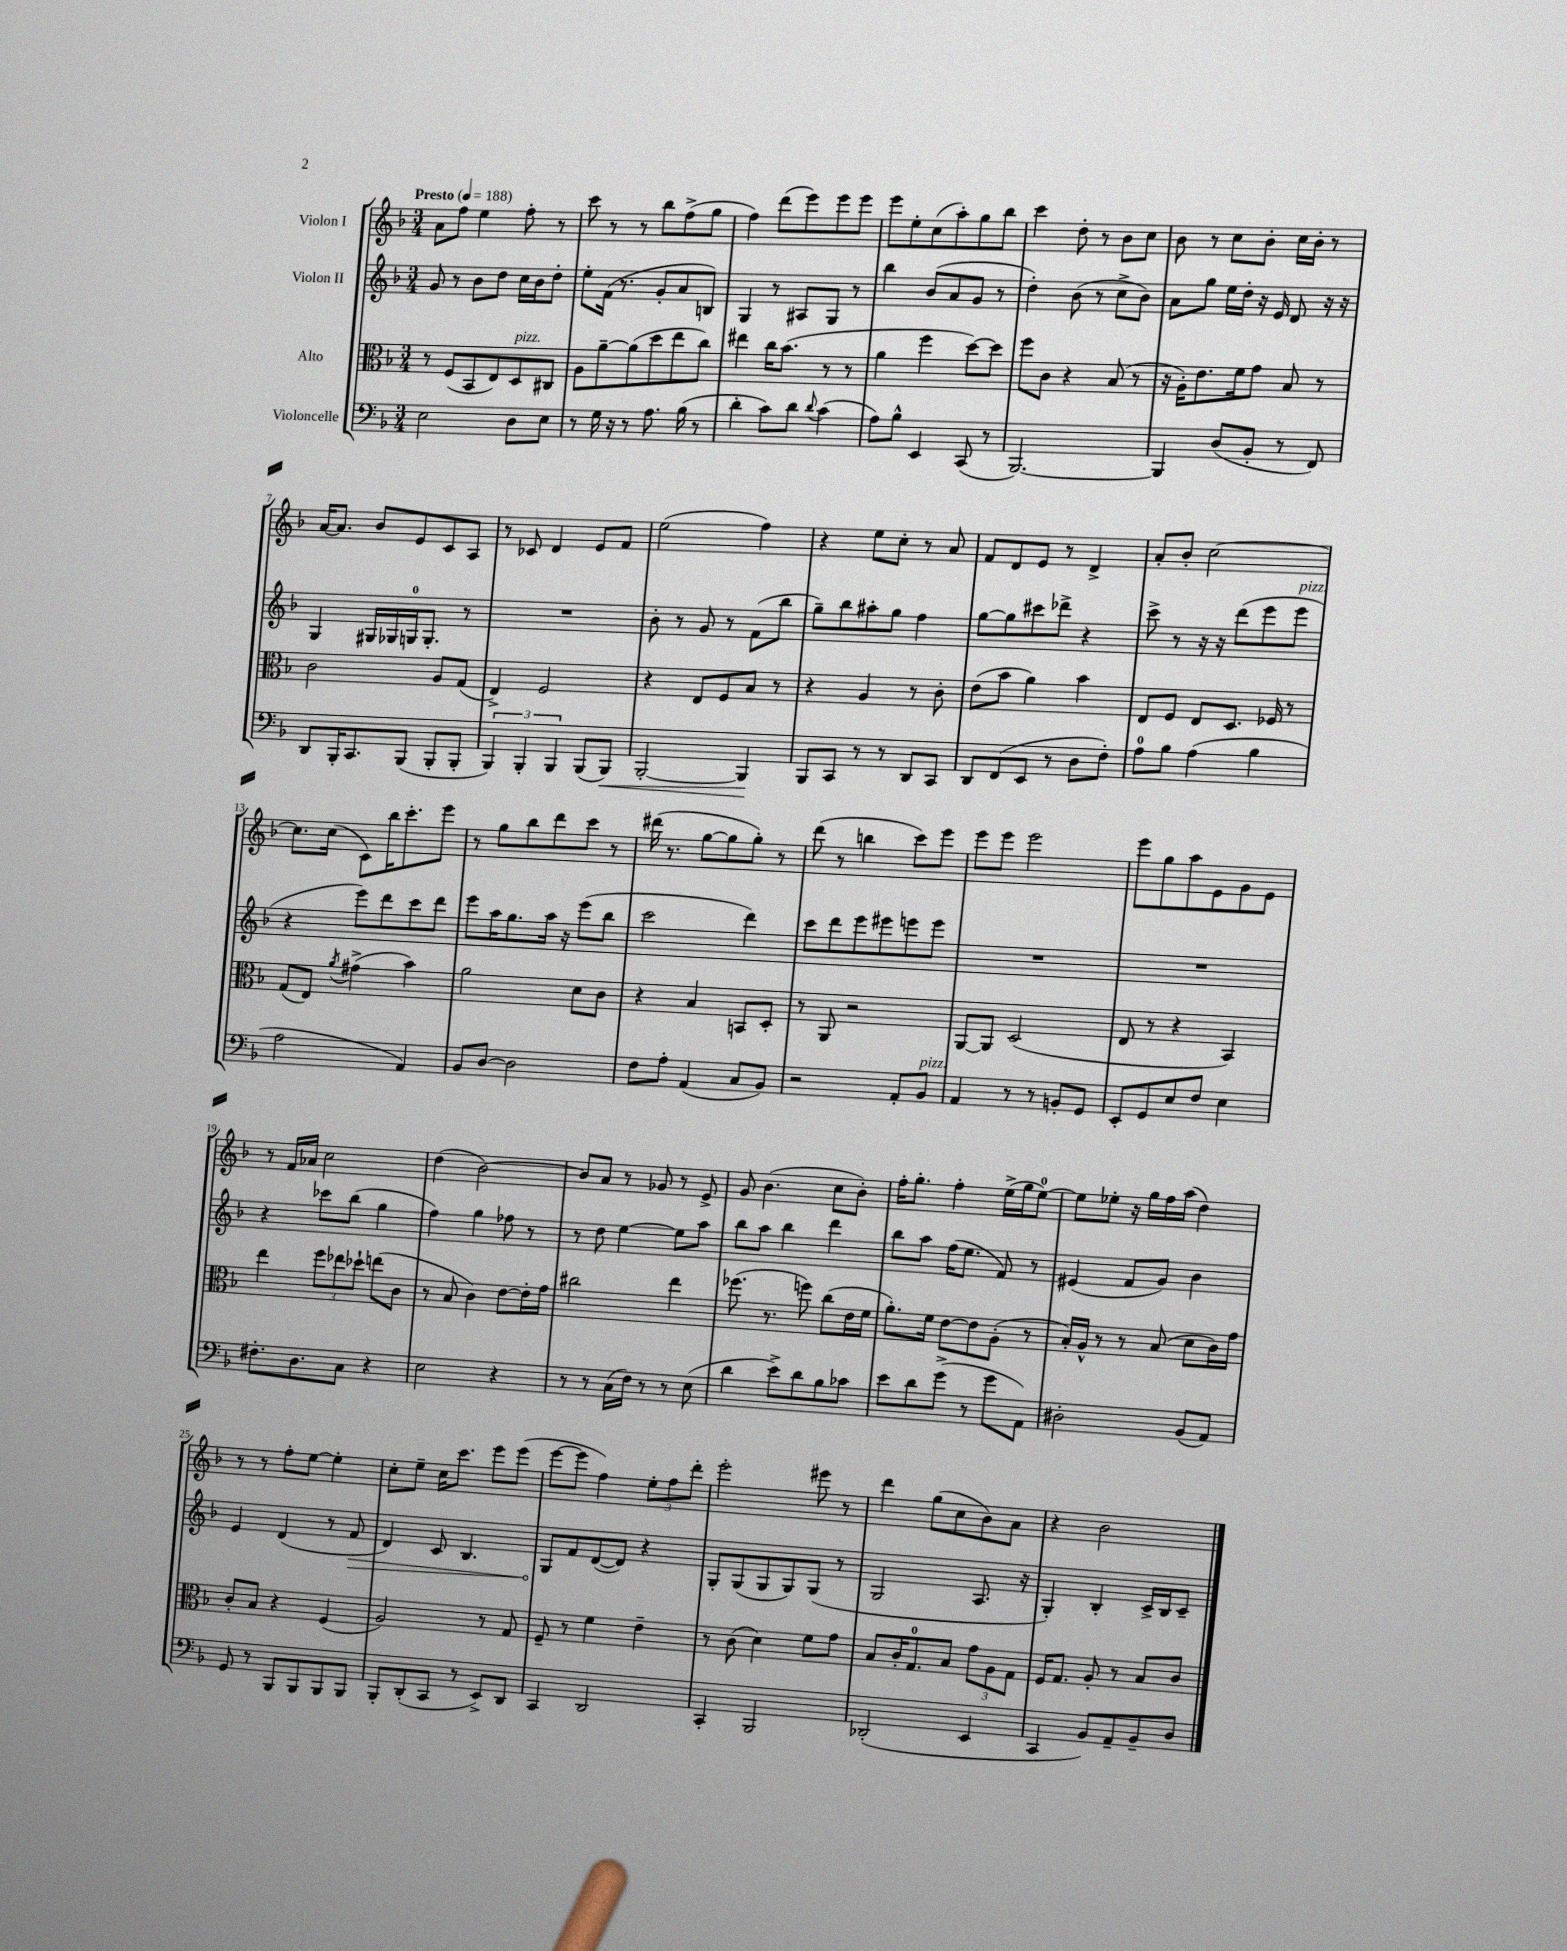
<<
\new StaffGroup <<
\new Staff = "s0" \with { instrumentName = "Violon I" } {
    \clef treble \key f \major \numericTimeSignature \time 3/4 \tempo "Presto" 4 = 188
    a'8 f''8 e''4 f''8-. r8 |
    c'''8 r8 r8 bes''8 f''8->( g''8 |
    f''4) d'''8( e'''8) e'''8 e'''8 |
    e'''8 e''8-. c''8( a''8-.) g''8 bes''8 |
    c'''4 d''8-. r8 bes'8 c''8 |
    bes'8 r8 c''8 bes'8-. c''16 bes'16-. r8 |
    a'16~ a'8. bes'8 e'8 c'8 a8 |
    r8 ces'8 d'4 e'8 f'8 |
    e''2( f''4) |
    r4 e''8 c''8-. r8 a'8 |
    f'8 d'8 e'8 r8 d'4-> |
    a'8-. bes'8-. c''2~ |
    c''8. c''16( c'8) bes''16 c'''8.-. e'''8 |
    r8 g''8 bes''8 d'''8 c'''8 r8 |
    dis'''16( r8. g''8~ g''8 g''8-.) r8 |
    d'''8( r8 b''4 c'''8) e'''8 |
    e'''8 e'''8 e'''2 |
    e'''8 g''8 a''8 e'8 g'8 e'8 |
    r8 f'16 aes'16 c''2 |
    d''4( bes'2~) |
    bes'8 a'8 r8 ges'8 r8 e'8-> |
    g'8 bes'4.( c''8 bes'8-.) |
    f''16-. g''8.-. f''4-. e''16->( g''16 e''8-0~) |
    e''8 ees''8-. r16 g''16 f''16 a''16( d''4) |
    r8 r8 f''8-. e''8~ e''4-. |
    c''8-. e''8-- c''16 c'''8. e'''8 e'''8( |
    e'''8~ e'''8 f''4) \tuplet 3/2 { e''8-. f''8 d'''8-. } |
    e'''2-. eis'''8 r8 |
    d'''4 g''8( c''8 bes'8) a'8 |
    r4 bes'2 \bar "|." |
}
\new Staff = "s1" \with { instrumentName = "Violon II" } {
    \clef treble \key f \major \numericTimeSignature \time 3/4
    g'8 r8 bes'8 d''8 c''16 bes'16 d''8-. |
    e''8-. f'16( r8. g'8-. a'8 b8) |
    g4 r8 ais8 g8 r8 |
    bes''4 bes'8( a'8 g'8 r8 |
    d''4-.) bes'8( r8 c''8-> bes'8) |
    a'8 g''8 e''16 d''16-. r16 e'16 d'8 r16 r16 |
    g4 gis16 ges16 g16-0 g8.-. r8 |
    R2. |
    bes'8-. r8 g'8 r8 f'8( bes''8 |
    g''8--) bes''8 ais''8-. g''8 f''4 |
    g''8~ g''8 cis'''8 des'''8-> r4 |
    c'''8-> r8 r16 r16 d'''8( e'''8 e'''8^\markup { \italic "pizz." } |
    r4 e'''8) d'''8 c'''8 d'''8 |
    e'''8 a''16 g''8. a''16 r16 e'''8( bes''8 |
    c'''2 d'''4) |
    c'''8 d'''8 e'''8 eis'''8 e'''8 e'''8 |
    R2. |
    R2. |
    r4 ces'''8 bes''8( g''4 |
    f''4) g''4 fes''8 r8 |
    r8 d''8 e''4~ e''8 a''8 |
    bes''8 a''8 bes''4 d'''4 |
    bes''8 a''8 f''16( e''8. f'8) r8 |
    eis'4( f'8 g'8) bes'4 |
    e'4 d'4( r8 \once \override Hairpin.circled-tip = ##t f'8\> |
    d'4) c'8 bes4. |
    g8\! f'8 d'8~( d'8) r4 |
    g8-. g8( g8 g8) g8( r8 |
    g2 a8. r16 |
    g4-.) bes4-. c'16-> bes16 c'8-- \bar "|." |
}
\new Staff = "s2" \with { instrumentName = "Alto" } {
    \clef alto \key f \major \numericTimeSignature \time 3/4
    r8 f8( bes,8 e8) d8^\markup { \italic "pizz." } cis8 |
    a8 a'8~-- a'8( d''8 e''8 c''8) |
    eis''4 c''16 bes'8.( r8 r8 |
    a'4 f''4 d''8~) d''8 |
    f''8 c'8 r4 bes8( r8 |
    r16 a16-.) e'8. f'16 g'8 bes8 r8 |
    c'2 a8 g8( |
    e4->) f2 |
    r4 e8 f8 bes8 r8 |
    r4 a4 r8 c'8-. |
    e'8( bes'8 a'4) bes'4 |
    e8 f8 e8 d8. fes16 r8 |
    g8( e8) \acciaccatura { a'8 } gis'4->( bes'4) |
    a'2 d'8 c'8 |
    r4 bes4 b,8 d8-. |
    r8 a,8 r2 |
    a,8~ a,8 d2( |
    e8 r8 r4 bes,4) |
    e''4 \tuplet 3/2 { f''8 ees''8 des''8-! } e''8( c'8 |
    r8 bes8 c'4) e'8~ e'16-. g'16 |
    cis''2 e''4 |
    fes''8.( r8. f''8) c''8( e'16 f'16 |
    a'8.-.) f'16 e'8~ e'8 a8-.( r8 |
    bes16-.) a16-^ r8 r8 bes8( d'8 c'16) g'16 |
    c'8-. bes8 r4 f4( |
    a2) r8 g8 |
    f8-- r8 f'4 e'4-- |
    r8 c'8( d'4) f'8 g'8 |
    bes8 c'16-. g8.-0 bes8 \tuplet 3/2 { g'8 a8 g8 } |
    f16 g8. a8-. r8 bes8 c'8 \bar "|." |
}
\new Staff = "s3" \with { instrumentName = "Violoncelle" } {
    \clef bass \key f \major \numericTimeSignature \time 3/4
    e2 d8 e8 |
    r8 g16 r16 r8 a8. bes16( r8 |
    d'4-. c'8) d'8 \appoggiatura { d'8 } c'4( |
    a8) bes8-^ e,4 c,8( r8 |
    bes,,2.~) |
    bes,,4 d8( bes,8-. r8 f,8) |
    d,8 bes,,16-. c,8. bes,,8( bes,,8-. bes,,8-. |
    \tuplet 3/2 { bes,,4) bes,,4-. bes,,4 } bes,,8( bes,,8\<) |
    bes,,2~-. bes,,4\! |
    bes,,8 c,8 r8 r8 d,8 c,8 |
    d,8 f,8( e,8 r8 d8 f8-.) |
    a8-0 bes8 a4( bes4 |
    a2 a,4) |
    bes,8 d8~ d2 |
    f8 a8-. a,4( c8 bes,8) |
    r2 a,8-. bes,8^\markup { \italic "pizz." } |
    a,4 r8 r8 b,8-. g,8 |
    e,8-. g,8 e8 f8 e4 |
    fis8.-. d8. c8 r4 |
    e2 r4 |
    r8 r8 c16( f16) r8 r8 e8( |
    d'4 e'8->) d'8 bes8 ces'8 |
    e'8 d'8 g'8->( r8 g'8 a,8) |
    dis2-. bes,8( a,8) |
    g,8 r8 bes,,8 bes,,8 bes,,8 bes,,8 |
    bes,,8-. d,8-.( c,8 r8 e,8->) d,8 |
    c,4 d,2 |
    c,4-. bes,,2 |
    des,2-.( e,4 |
    c,4 bes,8) a,8-- bes,8-- d8 \bar "|." |
}
>>
>>
